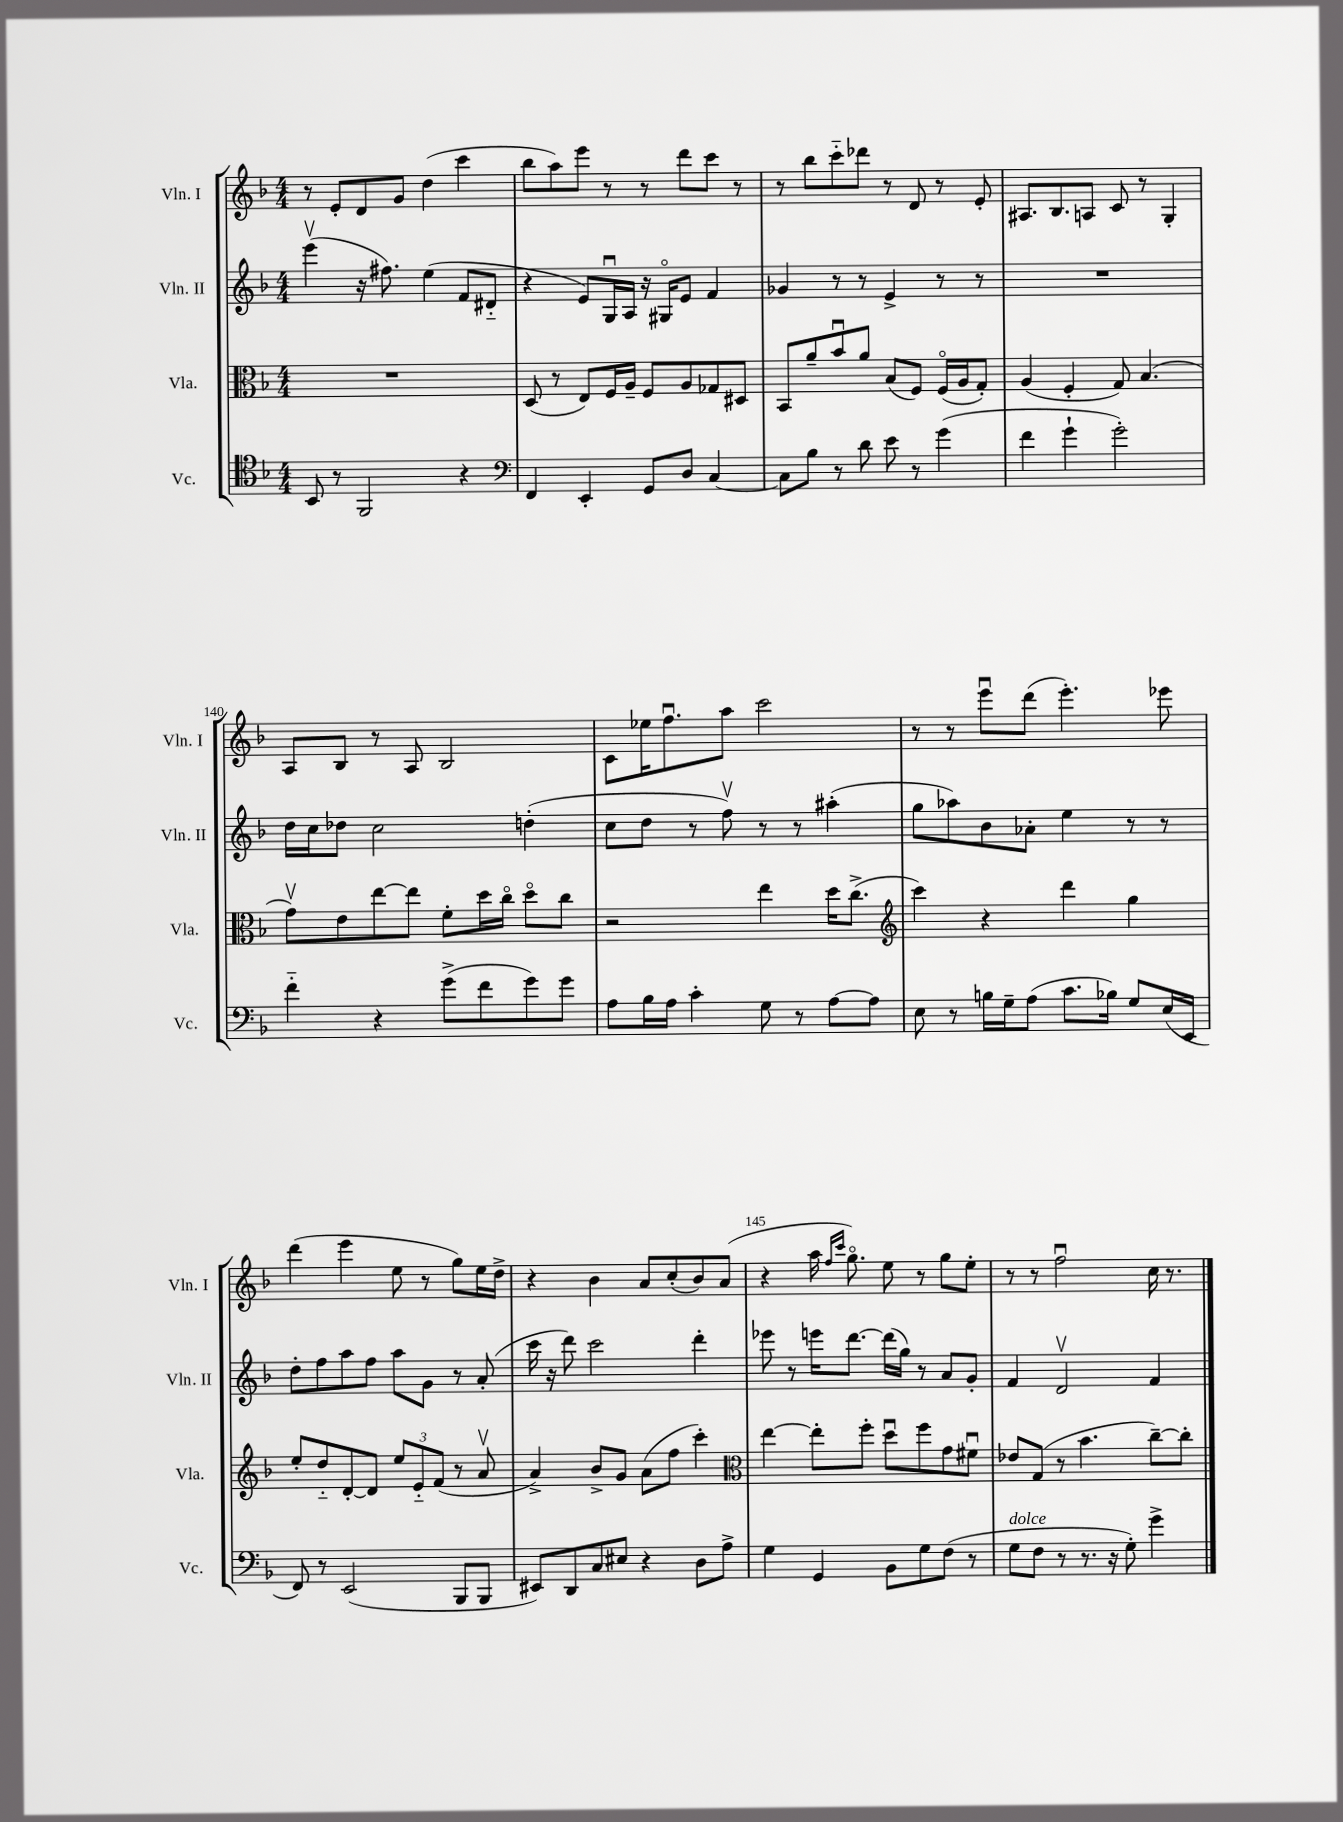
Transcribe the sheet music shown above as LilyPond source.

<<
\new StaffGroup <<
\new Staff = "s0" \with { instrumentName = "Vln. I" shortInstrumentName = "Vln. I" } {
    \clef treble \key f \major \numericTimeSignature \time 4/4
    r8 e'8-. d'8 g'8 d''4( c'''4 |
    bes''8 a''8) e'''8 r8 r8 d'''8 c'''8 r8 |
    r8 bes''8 c'''8-_ des'''8 r8 d'8 r8 e'8-. |
    ais8. bes8. a8 c'8 r8 g4-. |
    a8 bes8 r8 a8 bes2 |
    c'8 ees''16 f''8.\downbow a''8 c'''2 |
    r8 r8 e'''8\downbow d'''8( e'''4.-.) ees'''8 |
    d'''4( e'''4 e''8 r8 g''8) e''16 d''16-> |
    r4 bes'4 a'8 c''8-.( bes'8) a'8( |
    r4 a''16 \grace { f''16 c'''16 } g''8.\flageolet) e''8 r8 g''8 e''8-. |
    r8 r8 f''2\downbow c''16 r8. \bar "|." |
}
\new Staff = "s1" \with { instrumentName = "Vln. II" shortInstrumentName = "Vln. II" } {
    \clef treble \key f \major \numericTimeSignature \time 4/4
    e'''4\upbow( r16 fis''8.) e''4( f'8 dis'8-_ |
    r4 e'8) g16\downbow a16 r16 gis16\flageolet e'8 f'4 |
    ges'4 r8 r8 e'4-> r8 r8 |
    R1 |
    d''16 c''16 des''8 c''2 d''4-.( |
    c''8 d''8 r8 f''8\upbow) r8 r8 ais''4-.( |
    g''8 aes''8) bes'8 aes'8-. e''4 r8 r8 |
    d''8-. f''8 a''8 f''8 a''8 g'8 r8 a'8-.( |
    c'''16 r16 d'''8) c'''2 d'''4-. |
    ees'''8 r8 e'''16 d'''8.~ d'''16( g''16) r8 a'8 g'8-. |
    f'4 d'2\upbow f'4 \bar "|." |
}
\new Staff = "s2" \with { instrumentName = "Vla." shortInstrumentName = "Vla." } {
    \clef alto \key f \major \numericTimeSignature \time 4/4
    R1 |
    d8( r8 e8) f16 a16-- f8 a8 ges8 dis8 |
    bes,8 a'8-- bes'8\downbow a'8 bes8( f8) f16\flageolet( a16 g8-.) |
    a4( f4-. g8) bes4.( |
    g'8\upbow) e'8 e''8~ e''8 f'8-. d''16 c''16\flageolet d''8\flageolet c''8 |
    r2 e''4 d''16 c''8.->( |
    \clef treble c'''4) r4 d'''4 g''4 |
    e''8-. d''8-_ d'8~-. d'8 \tuplet 3/2 { e''8 e'8-_ f'8( } r8 a'8\upbow |
    a'4->) bes'8-> g'8 a'8( f''8 c'''4-.) |
    \clef alto e''4~ e''8-. f''8-. d''8\downbow f''8 g'8 fis'8\downbow |
    ees'8 g8( r8 bes'4. c''8~--) c''8-. \bar "|." |
}
\new Staff = "s3" \with { instrumentName = "Vc." shortInstrumentName = "Vc." } {
    \clef tenor \key f \major \numericTimeSignature \time 4/4
    bes,8 r8 f,2 r4 |
    \clef bass f,4 e,4-. g,8 d8 c4~ |
    c8 bes8 r8 d'8 e'8 r8 g'4( |
    f'4 g'4-! g'2-.) |
    f'4-_ r4 g'8->( f'8 g'8) g'8 |
    a8 bes16 a16 c'4-. g8 r8 a8~ a8 |
    e8 r8 b16 g16-- a8( c'8. bes16) g8 e16( e,16 |
    f,8) r8 e,2( bes,,8 bes,,8 |
    eis,8) d,8 c8 eis8 r4 d8 a8-> |
    g4 g,4 bes,8 g8 f8( r8 |
    g8^\markup { \italic "dolce" } f8 r8 r8. r16 g8-.) g'4-> \bar "|." |
}
>>
>>
\layout { \context { \Score currentBarNumber = #136 \override BarNumber.break-visibility = ##(#f #t #t) barNumberVisibility = #(every-nth-bar-number-visible 5) } }
